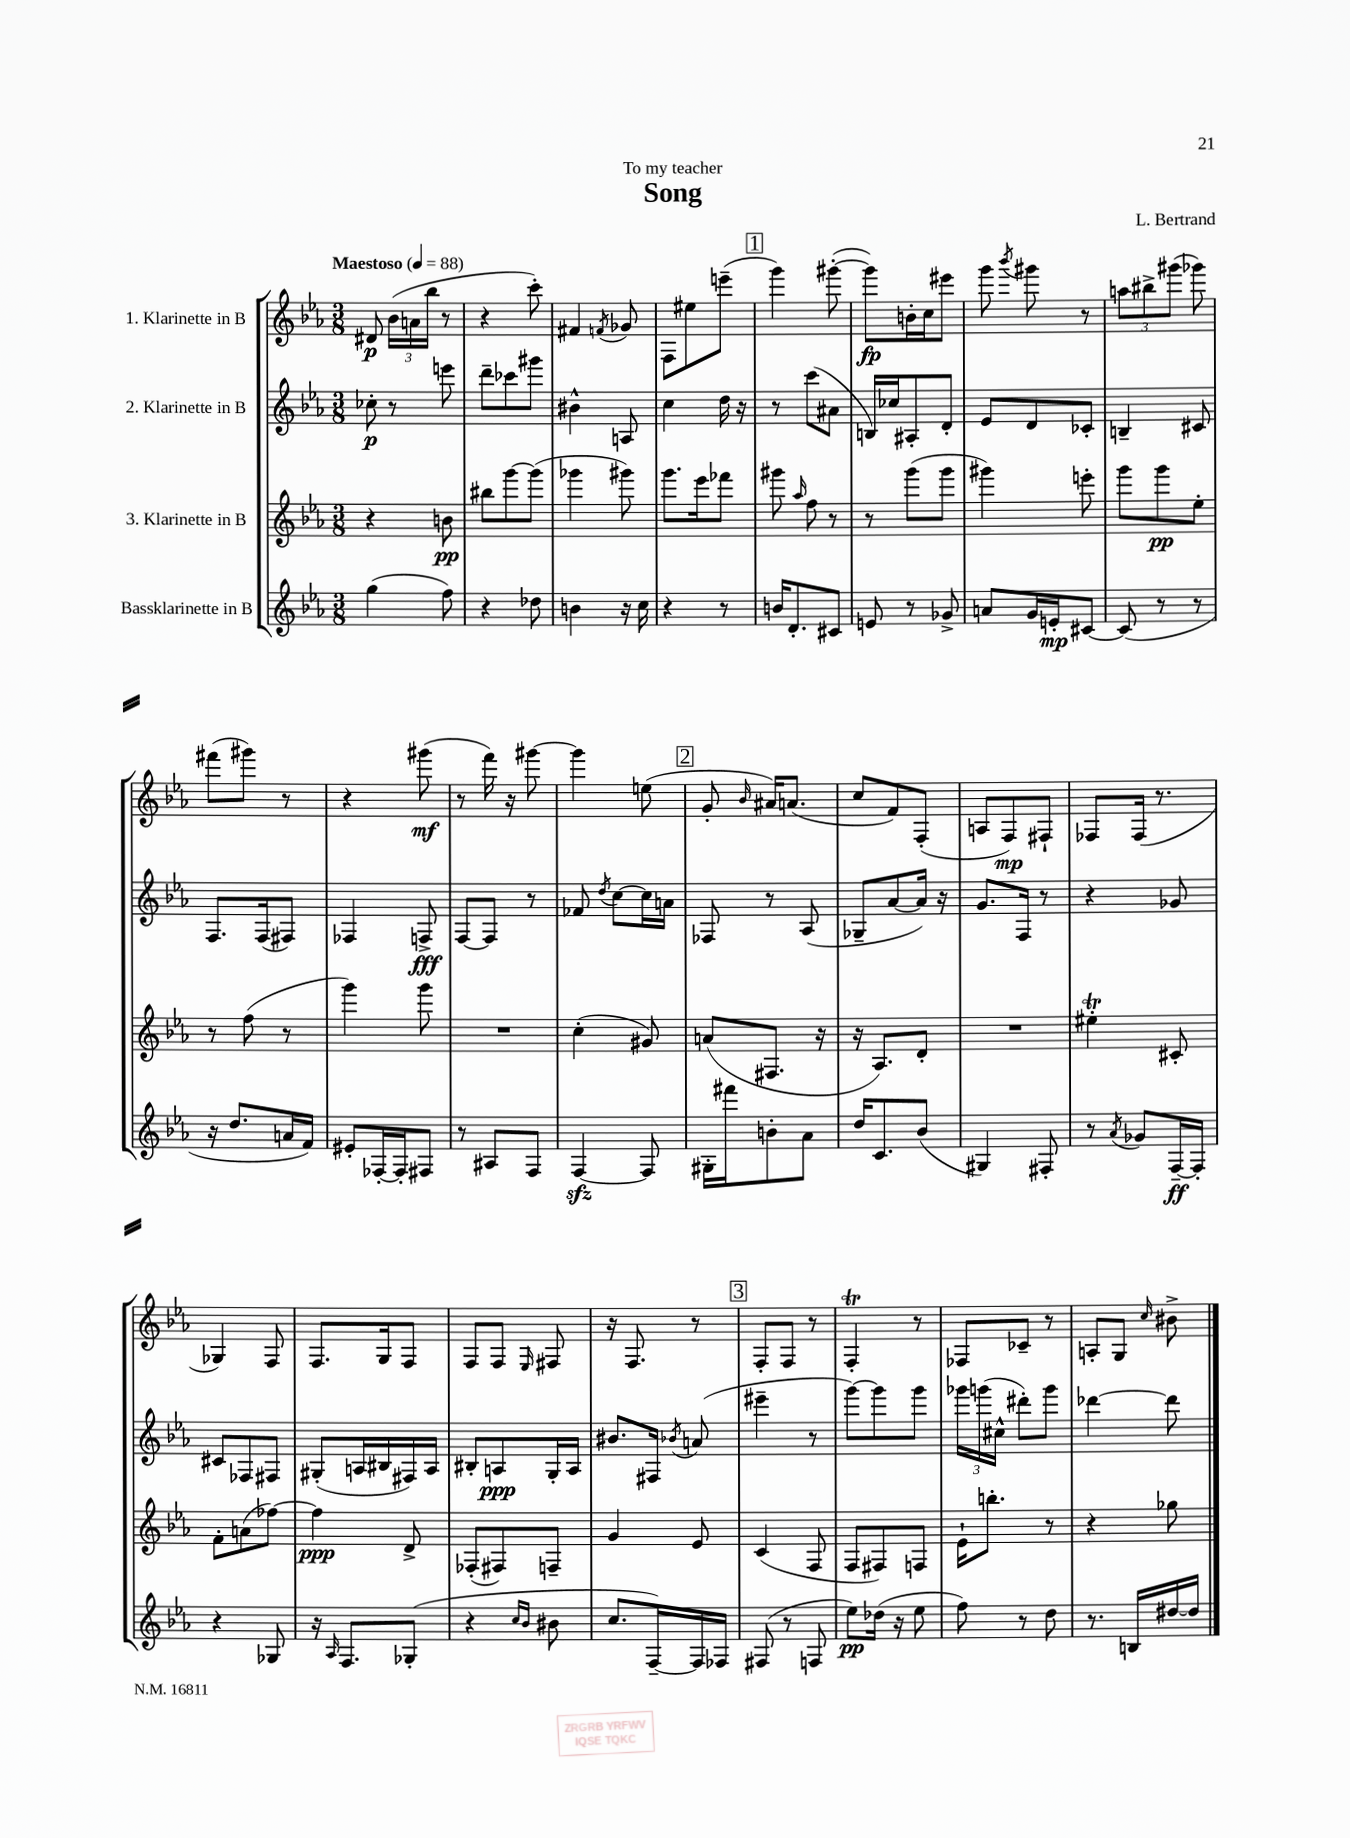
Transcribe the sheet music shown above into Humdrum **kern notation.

**kern	**dynam	**kern	**dynam	**kern	**dynam	**kern	**dynam
*part4	*part4	*part3	*part3	*part2	*part2	*part1	*part1
*staff4	*staff4	*staff3	*staff3	*staff2	*staff2	*staff1	*staff1
*I"Bassklarinette in B	*	*I"3. Klarinette in B	*	*I"2. Klarinette in B	*	*I"1. Klarinette in B	*
*clefG2	*	*clefG2	*	*clefG2	*	*clefG2	*
*k[b-e-a-]	*	*k[b-e-a-]	*	*k[b-e-a-]	*	*k[b-e-a-]	*
*M3/8	*	*M3/8	*	*M3/8	*	*M3/8	*
*MM88	*	*MM88	*	*MM88	*	*MM88	*
=1	=1	=1	=1	=1	=1	=1	=1
!	!	!	!	!	!	!LO:TX:a:B:t=Maestoso	!
(4gg\	.	4r	.	8cc-X'\	p	8d#X/	p
.	.	.	.	8r	.	(24b-\LL	.
.	.	.	.	.	.	24an\	.
.	.	.	.	.	.	24bb-\JJ	.
8ff\)	.	8bn\	pp	8eeen\	.	8r	.
=2	=2	=2	=2	=2	=2	=2	=2
4r	.	8bb#X\L	.	8ddd~\L	.	4r	.
.	.	[8ggg\	.	8ccc-X\	.	.	.
8dd-X\	.	(8ggg\J]	.	8ggg#X\J	.	8ccc'\)	.
=3	=3	=3	=3	=3	=3	=3	=3
4bn\	.	4ggg-X\	.	4b#X^^\	.	4f#X/	.
.	.	.	.	.	.	8qfn/	.
16r	.	8ggg#X\)	.	8An/	.	8g-X/	.
16cc\	.	.	.	.	.	.	.
=4	=4	=4	=4	=4	=4	=4	=4
4r	.	8.ggg\L	.	4cc\	.	8F\L	.
.	.	.	.	.	.	8ee#X\	.
.	.	16eee-\k	.	.	.	.	.
8r	.	8fff-X\J	.	16dd\	.	(8eeen~\J	.
.	.	.	.	16r	.	.	.
!!LO:REH:place=s1:t=1
=5	=5	=5	=5	=5	=5	=5	=5
16bn/KL	.	8ggg#X\	.	8r	.	4ggg\)	.
8.d'/	.	.	.	.	.	.	.
.	.	16qqaa-/	.	.	.	.	.
.	.	8ff\	.	(8ccc\L	.	.	.
8c#X/J	.	8r	.	8a#X\J	.	([8ggg#X'\	.
=6	=6	=6	=6	=6	=6	=6	=6
8en/	.	8r	.	16Bn/LL)	.	8ggg#\L])	fp
.	.	.	.	16cc-X/J	.	.	.
8r	.	(8ggg\L	.	8A#X'/	.	16bn'\L	.
.	.	.	.	.	.	16cc\J	.
8g-X^/	.	8ggg\J	.	8d'/J	.	8eee#X\J	.
=7	=7	=7	=7	=7	=7	=7	=7
8an/L	.	4ggg#X\)	.	8e-/L	.	8ggg\	.
.	.	.	.	.	.	8qbbb-/	.
16g/L	.	.	.	8d/	.	8ggg#X\	.
16en'/J	mp	.	.	.	.	.	.
[8c#X/J	.	8eeen'\	.	8c-X'/J	.	8r	.
=8	=8	=8	=8	=8	=8	=8	=8
(8c#/]	.	8ggg\L	.	4Bn~/	.	12aan\L	.
.	.	.	.	.	.	12bb#X^\	.
8r	.	8ggg\	pp	.	.	.	.
.	.	.	.	.	.	(12ggg#X\J	.
8r	.	8ee-'\J	.	8c#X/	.	8ggg-X\)	.
!!LO:LB:g=z
=9	=9	=9	=9	=9	=9	=9	=9
16r	.	8r	.	8.F/L	.	(8fff#X\L	.
8.dd/L	.	.	.	.	.	.	.
.	.	(8ff\	.	.	.	8ggg#X\J)	.
.	.	.	.	(16F/k	.	.	.
16an/L	.	8r	.	8F#X/J)	.	8r	.
16f/JJ)	.	.	.	.	.	.	.
=10	=10	=10	=10	=10	=10	=10	=10
8e#X'/L	.	4ggg\)	.	4F-X/	.	4r	.
[16F-X'/L	.	.	.	.	.	.	.
16F-'/J]	.	.	.	.	.	.	.
8F#X/J	.	8ggg\	.	8Fn^/	fff	(8ggg#X\	mf
=11	=11	=11	=11	=11	=11	=11	=11
8r	.	4.r	.	[8F/L	.	8r	.
8A#X/L	.	.	.	8F/J]	.	16fff\)	.
.	.	.	.	.	.	16r	.
8F/J	.	.	.	8r	.	[8ggg#X\	.
=12	=12	=12	=12	=12	=12	=12	=12
[4Fzz/	.	(4cc'\	.	8f-X/	.	4ggg#\]	.
.	.	.	.	8qdd/	.	.	.
.	.	.	.	[8cc\L	.	.	.
8F/]	.	8g#X/)	.	16cc\L]	.	(8een\	.
.	.	.	.	16an\JJ	.	.	.
!!LO:REH:place=s1:t=2
=13	=13	=13	=13	=13	=13	=13	=13
16G#X'\LL	.	(8an/L	.	8F-X/	.	8g'/	.
16fff#X\J	.	.	.	.	.	.	.
.	.	.	.	.	.	16qqb-/	.
8bn'\	.	8.F#X/J	.	8r	.	16a#X/KL)	.
.	.	.	.	.	.	(8.an/J	.
8a-\J	.	.	.	(8A-/	.	.	.
.	.	16r	.	.	.	.	.
=14	=14	=14	=14	=14	=14	=14	=14
16dd/KL	.	16r	.	8G-X~/L	.	8cc/L	.
8.c/	.	8.A-/L)	.	.	.	.	.
.	.	.	.	[8a-/	.	8f/)	.
(8b-/J	.	8d'/J	.	16a-/Jk])	.	(8F'/J	.
.	.	.	.	16r	.	.	.
=15	=15	=15	=15	=15	=15	=15	=15
4G#X/)	.	4.r	.	8.g/L	.	8An/L	.
.	.	.	.	.	.	8F/)	mp
.	.	.	.	16F/Jk	.	.	.
8F#X'/	.	.	.	8r	.	8F#X`/J	.
=16	=16	=16	=16	=16	=16	=16	=16
8r	.	4ee#Xt'\	.	4r	.	8F-X/L	.
8qa-/	.	.	.	.	.	.	.
8g-X/L	.	.	.	.	.	(16F-/Jk	.
.	.	.	.	.	.	8.r	.
[16F~/L	ff	8c#X'/	.	8g-X/	.	.	.
16F'/JJ]	.	.	.	.	.	.	.
!!LO:LB:g=z
=17	=17	=17	=17	=17	=17	=17	=17
4r	.	8f'\L	.	8c#X/L	.	4G-X/)	.
.	.	(8an\	.	8F-X/	.	.	.
8G-X/	.	[8ff-X\J)	.	8F#X/J	.	8F/	.
=18	=18	=18	=18	=18	=18	=18	=18
16r	.	4ff-\]	ppp	(8G#X'/L	.	8.F/L	.
16qqA-/	.	.	.	.	.	.	.
8.F/L	.	.	.	.	.	.	.
.	.	.	.	16An/L	.	.	.
.	.	.	.	16B#X/	.	16G/k	.
(8G-X'/J	.	8d^/	.	16F#X/)	.	8F/J	.
.	.	.	.	16A/JJ	.	.	.
=19	=19	=19	=19	=19	=19	=19	=19
4r	.	(8F-X'/L	.	8B#X'/L	.	8F/L	.
.	.	8F#X/)	.	8An/	ppp	8F/J	.
16qqcc/LL	.	.	.	.	.	.	.
16qqb-/JJ	.	.	.	.	.	16qqE-/	.
8b#X\	.	8Fn~/J	.	16G'/L	.	8F#X/	.
.	.	.	.	16A/JJ	.	.	.
=20	=20	=20	=20	=20	=20	=20	=20
8.cc/L	.	4g/	.	8.b#X/L	.	16r	.
.	.	.	.	.	.	8.F/	.
[16F~/L)	.	.	.	16F#X/Jk	.	.	.
.	.	.	.	8qb-X/	.	.	.
16F/]	.	8e-/	.	(8an/	.	8r	.
16F-X/JJ	.	.	.	.	.	.	.
!!LO:REH:place=s1:t=3
=21	=21	=21	=21	=21	=21	=21	=21
(8F#X/	.	(4c/	.	4eee#X~\	.	8F'/L	.
8r	.	.	.	.	.	8F/J	.
8Fn/	.	8F/	.	8r	.	8r	.
=22	=22	=22	=22	=22	=22	=22	=22
8ee-\L)	pp	8F/L	.	[8ggg\L)	.	4FT'/	.
(16dd-X\Jk	.	8F#X/)	.	8ggg\]	.	.	.
16r	.	.	.	.	.	.	.
8ee-\	.	8Fn/J	.	8ggg\J	.	8r	.
=23	=23	=23	=23	=23	=23	=23	=23
8ff\)	.	16e-`\KL	.	24ggg-X\LL	.	8F-X/L	.
.	.	.	.	(24gggn\	.	.	.
.	.	8.bbn'\J	.	.	.	.	.
.	.	.	.	24cc#X^^\JJ	.	.	.
8r	.	.	.	8ddd#X'\L)	.	8c-X~/J	.
8dd\	.	8r	.	8ggg\J	.	8r	.
=24	=24	=24	=24	=24	=24	=24	=24
8.r	.	4r	.	[4ddd-X\	.	8An'/L	.
.	.	.	.	.	.	8G/J	.
16Bn/LL	.	.	.	.	.	.	.
.	.	.	.	.	.	16qqcc/	.
[16dd#X/	.	8gg-X\	.	8ddd-\]	.	8b#X^\	.
16dd#/JJ]	.	.	.	.	.	.	.
==	==	==	==	==	==	==	==
*-	*-	*-	*-	*-	*-	*-	*-
